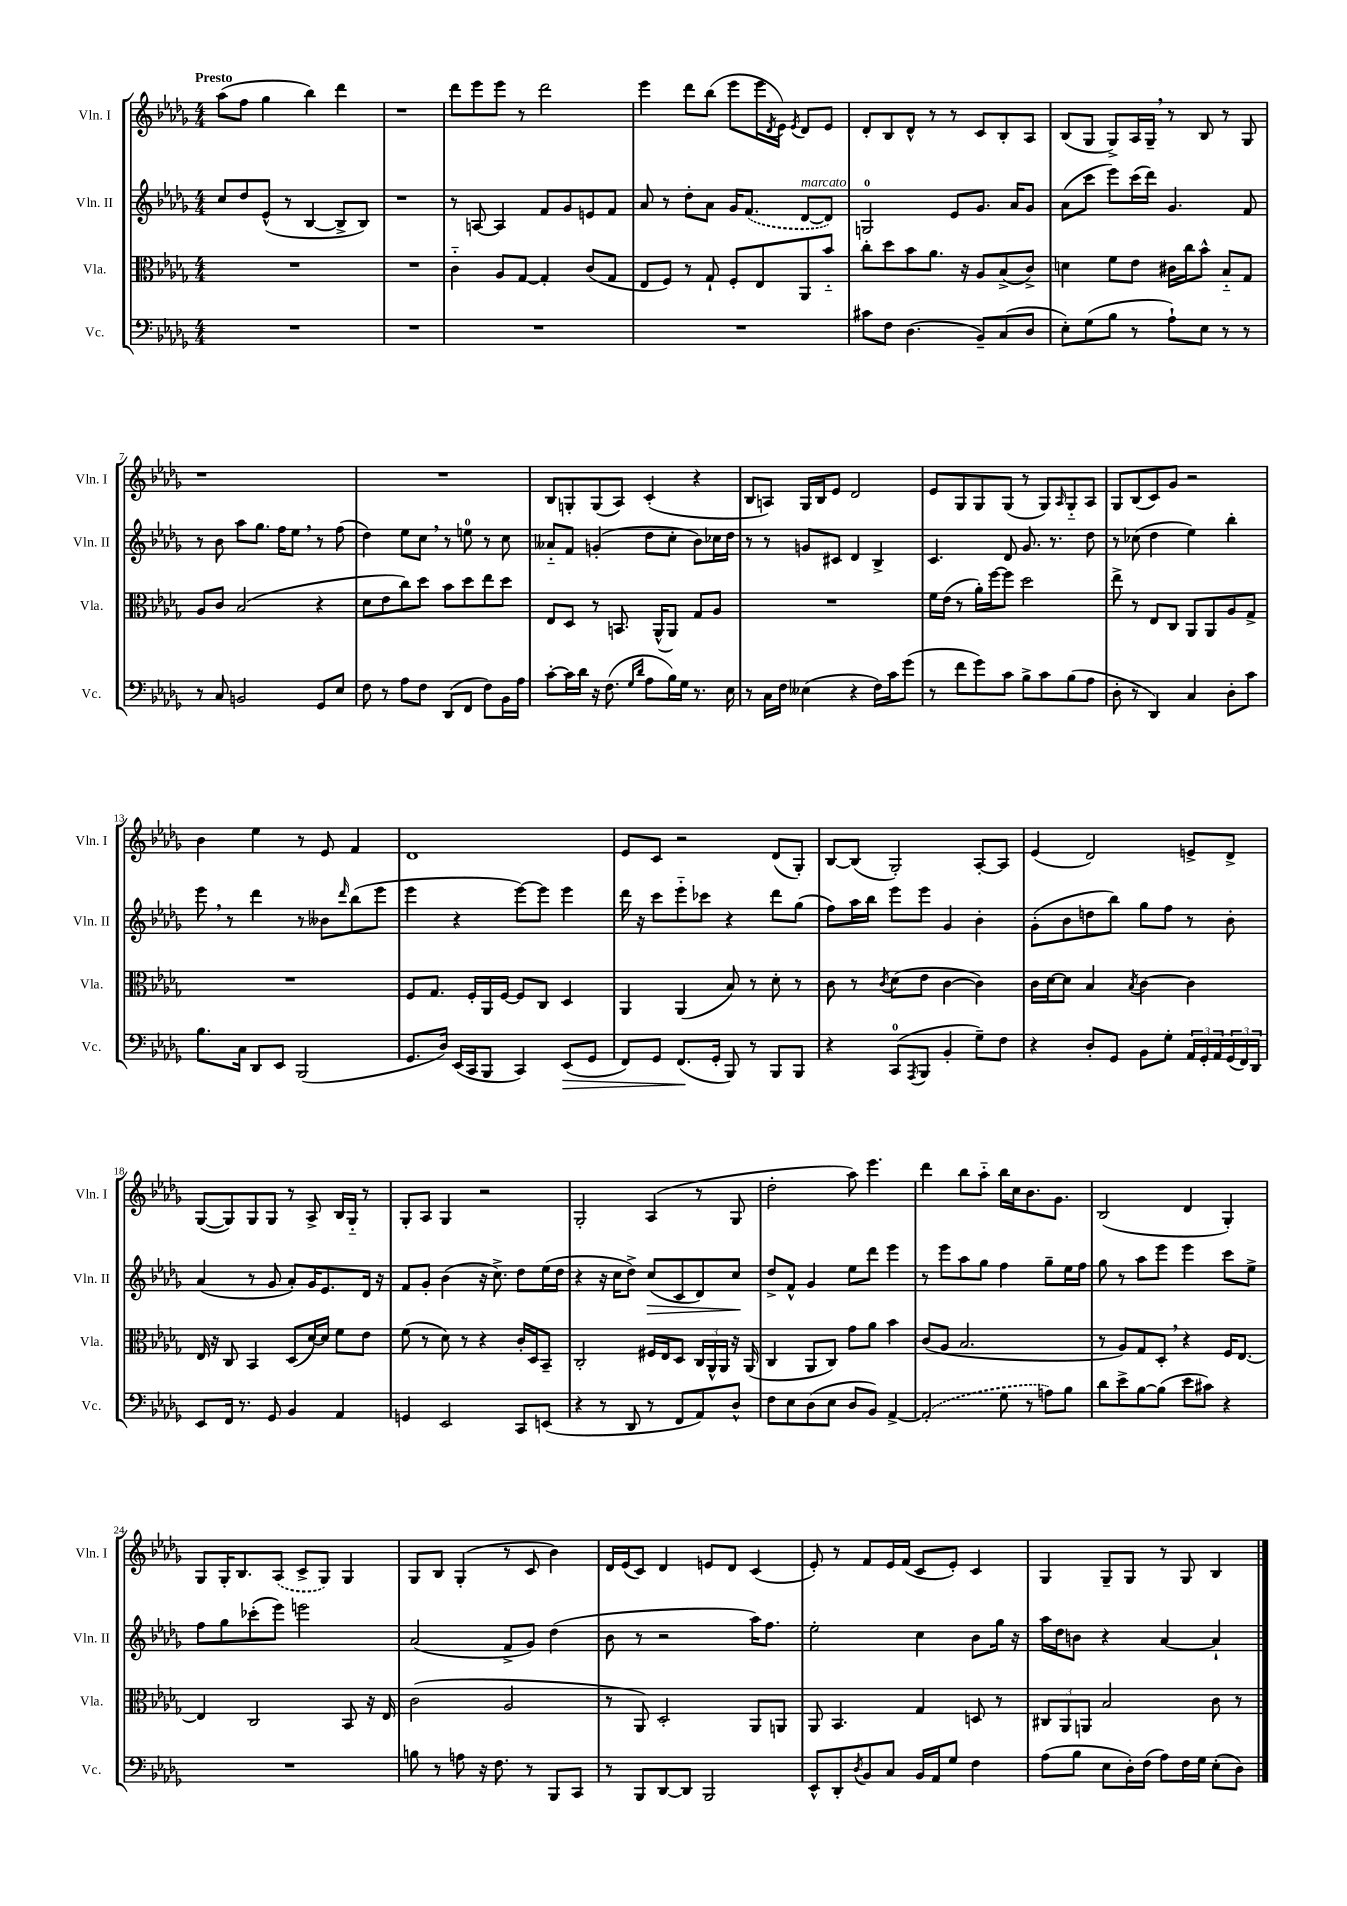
<<
\new StaffGroup <<
\new Staff = "s0" \with { instrumentName = "Vln. I" shortInstrumentName = "Vln. I" } {
    \clef treble \key des \major \numericTimeSignature \time 4/4 \tempo "Presto"
    aes''8( f''8 ges''4 bes''4) des'''4 |
    r1 |
    des'''8 ees'''8 ees'''8 r8 des'''2 |
    ees'''4 des'''8 bes''8( ees'''8 ees'''16 \acciaccatura { des'8 } ees'16) \acciaccatura { ees'8 } des'8 ees'8 |
    des'8-. bes8 des'8-^ r8 r8 c'8 bes8-. aes8 |
    bes8( ges8 ges8->) aes16 ges16-- \breathe r8 bes8 r8 ges8 |
    r1 |
    R1 |
    bes8 g8-. g8( aes8) c'4-.( r4 |
    bes8 a8) ges16 bes16 ees'8 des'2 |
    ees'8 ges8 ges8 ges8( r8 ges8) \grace { aes16 } ges8-_ aes8 |
    ges8 bes8( c'8) ges'8 r2 |
    bes'4 ees''4 r8 ees'8 f'4 |
    des'1 |
    ees'8 c'8 r2 des'8( ges8-.) |
    bes8~ bes8( ges2-.) aes8~-. aes8 |
    ees'4( des'2) e'8-> des'8-> |
    ges8~( ges8) ges8 ges8 r8 aes8-> bes16 ges16-_ r8 |
    ges8-. aes8 ges4 r2 |
    ges2-. aes4( r8 ges8 |
    des''2-. aes''8) ees'''4. |
    des'''4 bes''8 aes''8-_ bes''16 c''16 bes'8. ges'8. |
    bes2( des'4 ges4-.) |
    ges8 ges16-. bes8. \once \slurDashed aes8( c'8-> ges8) ges4 |
    ges8 bes8 ges4-.( r8 c'8 bes'4) |
    des'16 ees'16( c'8) des'4 e'8 des'8 c'4( |
    ees'8-.) r8 f'8 ees'16 f'16( c'8 ees'8-.) c'4 |
    ges4 ges8-- ges8 r8 ges8 bes4 \bar "|." |
}
\new Staff = "s1" \with { instrumentName = "Vln. II" shortInstrumentName = "Vln. II" } {
    \clef treble \key des \major \numericTimeSignature \time 4/4
    c''8 des''8 ees'8-^( r8 bes4~ bes8-> bes8) |
    r1 |
    r8 a8~ a4 f'8 ges'8 e'8 f'8 |
    aes'8 r8 des''8-. aes'8 ges'16 \once \slurDashed f'8.( des'8~^\markup { \italic "marcato" } des'8) |
    g2-0 ees'8 ges'8. aes'16 ges'8 |
    aes'8( c'''8 ees'''8) c'''16( des'''16) ges'4. f'8 |
    r8 bes'8 aes''8 ges''8. f''16 ees''8 \breathe r8 f''8( |
    des''4) ees''8 c''8 \breathe r8 e''8-0 r8 c''8 |
    aeses'8-_ f'8 g'4-.( des''8 c''8-. bes'8) ces''16 des''16 |
    r8 r8 g'8 cis'8 des'4 bes4-> |
    c'4. des'8 ges'8. r8. des''8 |
    r8 ces''8( des''4 ees''4) bes''4-. |
    ees'''8 \breathe r8 des'''4 r8 beses'8 \grace { des'''16 } bes''8( ees'''8 |
    ees'''4 r4 ees'''8~) ees'''8 ees'''4 |
    des'''16 r16 c'''8 ees'''8-_ ces'''8 r4 des'''8 ges''8( |
    f''8) aes''16 bes''16 ees'''8 ees'''8 ges'4 bes'4-. |
    ges'8-.( bes'8 d''8 bes''8) ges''8 f''8 r8 bes'8-. |
    aes'4( r8 ges'8 aes'8-.) ges'16 ees'8. des'16 r16 |
    f'8 ges'8-. bes'4( r16 c''8.->) des''8 ees''16( des''16 |
    r4 r16 c''16 des''8->) c''8\>( c'8 des'8) c''8\! |
    des''8-> f'8-^ ges'4 ees''8 des'''8 ees'''4 |
    r8 ees'''8 aes''8 ges''8 f''4 ges''8-- ees''16 f''16 |
    ges''8 r8 aes''8 ees'''8 ees'''4 c'''8 ees''8-> |
    f''8 ges''8 ces'''8-.( ees'''8) e'''2 |
    aes'2( f'8-> ges'8) des''4( |
    bes'8 r8 r2 aes''16) f''8. |
    ees''2-. c''4 bes'8 ges''16 r16 |
    aes''16 des''16 b'8 r4 aes'4~ aes'4-! \bar "|." |
}
\new Staff = "s2" \with { instrumentName = "Vla." shortInstrumentName = "Vla." } {
    \clef alto \key des \major \numericTimeSignature \time 4/4
    R1 |
    R1 |
    c'4-_ aes8 ges8~ ges4-. c'8( ges8 |
    ees8 f8) r8 ges8-! f8-. ees8 aes,8 bes'8-_ |
    c''8-. des''8 bes'8 aes'8. r16 aes8 bes8->( c'8->) |
    d'4 f'8 ees'8 cis'16 c''16 bes'8-^ bes8-_ ges8 |
    aes8 c'8 bes2( r4 |
    des'8 ees'8 c''8) des''8 bes'8 des''8 ees''8 des''8 |
    ees8 des8 r8 b,8. aes,16-^( aes,8) ges8 aes8 |
    R1 |
    f'16 ees'16( r8 aes'16-.) f''16~ f''8 des''2 |
    ees''8-> r8 ees8 c8 aes,8 aes,8 aes8 ges8-> |
    R1 |
    f8 ges8. f16-. aes,16 f16~ f8 c8 des4 |
    aes,4 aes,4( bes8) r8 des'8-. r8 |
    c'8 r8 \acciaccatura { c'8 } des'8( ees'8 c'4~ c'4) |
    c'16 des'16~ des'8 bes4 \acciaccatura { bes8 } c'4~ c'4 |
    ees16 r16 c8 bes,4 des8( des'16~) des'16 f'8 ees'8 |
    f'8( r8 des'8) r8 r4 c'16-. des16 bes,8-- |
    c2-. fis16 ees16 des8 \tuplet 3/2 { c16 aes,16-^ aes,16 } r16 aes,16( |
    c4 aes,8 c8) ges'8 aes'8 bes'4 |
    c'8( aes8 bes2. |
    r8 aes8) ges8 des8-. \breathe r4 f16 ees8.~ |
    ees4 c2 bes,8 r16 ees16 |
    c'2( aes2 |
    r8 aes,8) des2-. aes,8 a,8 |
    aes,8 bes,4. ges4 d8 r8 |
    \tuplet 3/2 { cis8 aes,8 a,8 } bes2 c'8 r8 \bar "|." |
}
\new Staff = "s3" \with { instrumentName = "Vc." shortInstrumentName = "Vc." } {
    \clef bass \key des \major \numericTimeSignature \time 4/4
    R1 |
    R1 |
    R1 |
    R1 |
    cis'8 f8 des4.( bes,8--) c8( des8 |
    ees8-.) ges8( bes8 r8 aes8-!) ees8 r8 r8 |
    r8 c8 b,2 ges,8 ees8 |
    f8 r8 aes8 f8 des,8( f,8 f8) bes,16 aes16 |
    c'8~-. c'16 des'16 r16 f8.( \grace { ges16 des'16 } aes8 bes16) ges16 r8. ees16 |
    r8 c16 f16 eeses4( r4 f16) c'16 ges'8( |
    r8 f'8 ges'8) c'8 bes8-> c'8 bes8( aes8 |
    des8-. r8 des,4) c4 des8-. c'8 |
    bes8. c16 des,8 ees,8 bes,,2( |
    ges,8. des16) ees,16( c,16 bes,,8 c,4) ees,8\>( ges,8 |
    f,8) ges,8 f,8.\!( ges,16-. bes,,8) r8 bes,,8 bes,,8 |
    r4 c,8-0( \acciaccatura { aes,,8 } bes,,8 bes,4-. ges8--) f8 |
    r4 des8-. ges,8 bes,8 ges8-. \tuplet 3/2 { aes,16 ges,16-. aes,16 } \tuplet 3/2 { ges,16( f,16) des,16 } |
    ees,8 f,16 r8. ges,8 bes,4 aes,4 |
    g,4 ees,2 c,8 e,8( |
    r4 r8 des,8 r8 f,8 aes,8) des8-^ |
    f8 ees8 des8( ees8 des8 bes,8) aes,4~-> |
    \once \slurDashed aes,2-.( ges8 r8 a8) bes8 |
    des'8 ees'8-> bes8~ bes8( ees'8 cis'8) r4 |
    R1 |
    b8 r8 a8 r16 f8. r8 bes,,8 c,8 |
    r8 bes,,8 des,8~ des,8 bes,,2 |
    ees,8-^ des,8-. \acciaccatura { des8 } bes,8 c8 bes,16 aes,16 ges8 f4 |
    aes8( bes8 ees8 des16-.) f16( aes8) f16 ges16 ees8-.( des8) \bar "|." |
}
>>
>>
